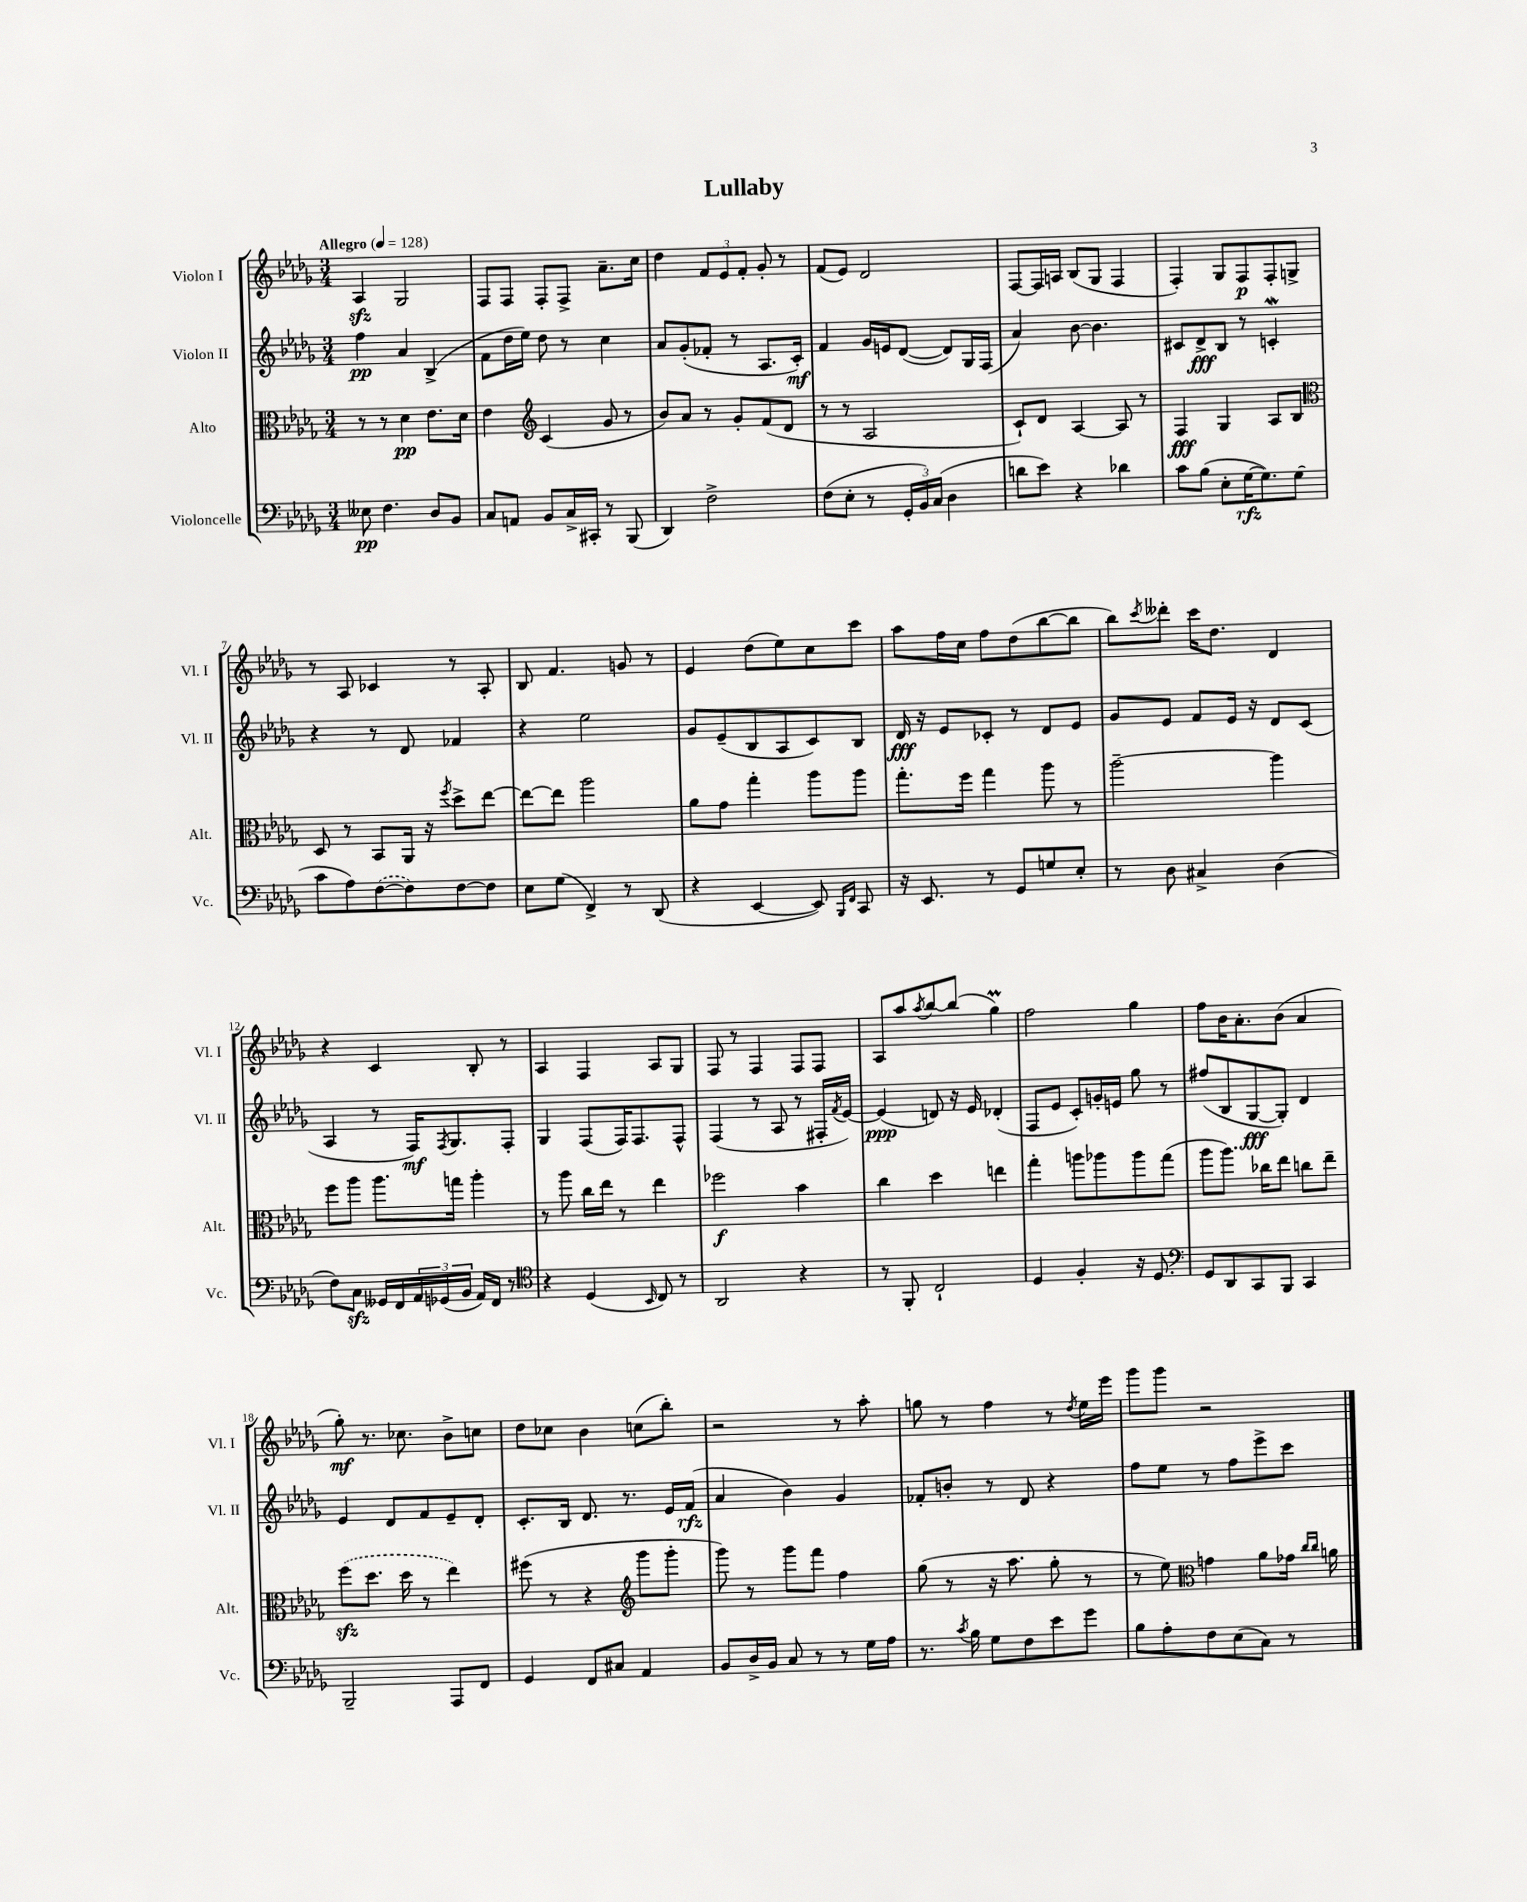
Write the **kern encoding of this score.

**kern	**kern	**kern	**kern
*staff4	*staff3	*staff2	*staff1
*clefF4	*clefC3	*clefG2	*clefG2
*k[b-e-a-d-g-]	*k[b-e-a-d-g-]	*k[b-e-a-d-g-]	*k[b-e-a-d-g-]
*M3/4	*M3/4	*M3/4	*M3/4
*MM128	*MM128	*MM128	*MM128
8E--\	8r	4ff\	4A-/
4.F\	8r	.	.
.	4d-\	4a-/	2G-/
8D-/L	8.e-\L	(4B-^/	.
8BB-/J	.	.	.
.	16d-\Jk	.	.
=	=	=	=
8C/L	4e-\	8f\L	8F/L
8AA/J	.	16dd-\L	8F/J
.	.	16ee-\JJ)	.
*	*clefG2	*	*
8BB-/L	(4c/	8dd-\	8F'/L
16C^/L	.	8r	8F^/J
16CC#'/JJ	.	.	.
8r	8g-/	4cc\	8.a-~\L
(8BBB-/	8r	.	.
.	.	.	16cc\Jk
=	=	=	=
4DD-/)	8b-/L)	8a-/L	4dd-\
.	8a-/J	(8g-'/	.
2F^\	8r	8f-'/J	12f/L
.	.	.	12e-/
.	8g-'/L	8r	.
.	.	.	12f'/J
.	(8f/	8.A-/L	8g-'/
.	8d-/J	.	8r
.	.	16c'/Jk)	.
=	=	=	=
(8F\L	8r	4f/	(8f/L
8E-'\J	8r	.	8e-/J)
8r	2A-/	16g-/LL	2d-/
.	.	16e/J	.
24GG-'/LL	.	([8d-/J	.
24BB-/)	.	.	.
(24C/JJ	.	.	.
4D-\	.	8d-/]L)	.
.	.	16G-/L	.
.	.	(16F/JJ	.
=	=	=	=
8d\L	8c`/L)	4a-/)	[8F/L
8e-\J)	8d-/J	.	16F/]L
.	.	.	16A/JJ
4r	[4A-/	[8b-\	(8B-/L
.	.	4.b-\]	8G-/J
4d-\	8A-/]	.	4F/
.	8r	.	.
=	=	=	=
8c\L	4F/	8c#/L	4F'/)
(8B-\J	.	8d-^/	.
8E-'\L	4G-/	8B-/J	8G-/L
[16G-\K	.	8r	8F/
8.G-\])	.	.	.
.	8A-/L	4c'/	8F'/
(8G-\J	8B-/J	.	8G^/J
=	=	=	=
*	*clefC3	*	*
8c\L	8D-/	4r	8r
8A-\)	8r	.	8A-/
([8F\	8BB-/L	8r	4c-/
8F\])	16AA-/Jk	8d-/	.
.	16r	.	.
.	8qff/	.	.
[8F\	8dd-^\L	4f-/	8r
8F\]J	[8ee-\J	.	8A-'/
=	=	=	=
8E-\L	8ee-\_L	4r	8B-/
(8G-\J	8ee-\]J	.	4.f/
4FF^/)	2aa-\	2ee-\	.
8r	.	.	8g/
(8DD-/	.	.	8r
=	=	=	=
4r	8a-\L	8g-/L	4e-/
.	8g-\J	(8e-~/	.
[4EE-/	4gg-'\	8B-/	(8dd-\L
.	.	8A-/	8ee-\)
8EE-/])	8aa-\L	8c/)	8cc\
16qqBBB-/LL	.	.	.
16qqFF/JJ	.	.	.
8CC/	8aa-\J	8B-/J	8ccc\J
=	=	=	=
16r	8.gg-'\L	16d-/	8aa-\L
8.EE-/	.	16r	.
.	.	8e-/L	16ff\L
.	16ff\Jk	.	16cc\JJ
8r	4gg-\	8c-'/J	8ff\L
8GG-/L	.	8r	(8dd-\
8G/	8aa-\	8d-/L	[8bb-\
8E-'/J	8r	8e-/J	8bb-\]J
=	=	=	=
8r	[2aa-~\	8g-/L	8bb-\L)
.	.	.	8qccc/
8D-\	.	8e-/J	8ddd--'\J
4C#^/	.	8f/L	16ccc\LK
.	.	.	8.dd-\J
.	.	16e-/Jk	.
.	.	16r	.
(4D-\	4aa-\]	8d-/L	4d-/
.	.	(8c/J	.
=	=	=	=
8F\L)	8ff\L	4A-/	4r
8C\J	8aa-\J	.	.
16GG--/LL	8.aa-\L	8r	4c/
16FF/	.	.	.
24AA-/	.	16F/LK)	.
(24GG-/	.	.	.
.	.	8qF/	.
.	16gg\Jk	8.G-/	.
24BB-/JJ	.	.	.
16AA-/LL)	4aa-'\	.	8B-'/
16FF/JJ	.	.	.
8r	.	8F'/J	8r
=	=	=	=
*clefC4	*	*	*
4r	8r	4G-/	4A-/
.	8aa-\	.	.
(4D-/	16cc\LL	(8F/L	4F/
.	16ee-\JJ	.	.
.	8r	16F/K)	.
.	.	8.F/	.
16qqBB-/	.	.	.
8C/)	4ee-\	.	8A-/L
8r	.	8F^^/J	8G-/J
=	=	=	=
2AA-/	2ff-\	(4F/	8F/
.	.	.	8r
.	.	8r	4F/
.	.	8A-/	.
4r	4b-\	8r	8F/L
.	.	16F#'/LL	8F/J
.	.	8qf/	.
.	.	[16e-/JJ)	.
=	=	=	=
8r	4cc\	(4e-/]	8A-/L
8FF'/	.	.	8aa-/
.	.	.	8qaa-/
2C`/	4dd-\	8d/)	[8bb-/
.	.	16r	(8bb-/]J
.	.	16e-/	.
.	4ee\	(4d-'/	4gg-\)
=	=	=	=
4D-/	4gg-'\	8F/L	2ff\
.	.	8e-/J	.
4F'/	8aa\L	8c'/L)	.
.	8aa-\	16g'/L	.
.	.	16e/JJ	.
16r	8aa-\	8gg-\	4gg-\
8.D-/	.	.	.
.	(8gg-\J	8r	.
=	=	=	=
*clefF4	*	*	*
8GG-/L	8aa-\L	(8ff#/L	8ff\L
8DD-/	8.aa-\J)	8B-/	16b-\K
.	.	.	8.a-'\
8CC/	.	[8G-/	.
.	16cc-\LK	.	.
8BBB-/J	8ee-\J	8G-'/]J)	(8b-\J
4CC/	8cc\L	4d-/	4a-/
.	8ee-~\J	.	.
=	=	=	=
2BBB-~/	(8ff\L	4e-/	8gg-'\)
.	8.dd-\J	.	8.r
.	.	8d-/L	.
.	16dd-\	.	8.cc-\
.	8r	8f/	.
8AAA-/L	4ee-\)	8e-~/	8b-^\L
8FF/J	.	8d-'/J	8cc\J
=	=	=	=
4GG-/	(8ff#\	8.c'/L	8dd-\L
.	8r	.	8cc-\J
.	.	16B-/Jk	.
8FF/L	4r	8.d-/	4b-\
8C#/J	.	.	.
.	.	8.r	.
*	*clefG2	*	*
4AA-/	8ggg-\L	.	(8cc\L
.	8ggg-'\J	16e-/LL	8bb-'\J)
.	.	(16f/JJ	.
=	=	=	=
8BB-/L	8ggg-\)	4a-/	2r
16D-^/L	8r	.	.
16BB-/JJ	.	.	.
8C/	8ggg-\L	4b-\)	.
8r	8fff\J	.	.
8r	4ff\	4g-/	8r
16G-\LL	.	.	8aa-'\
16A-\JJ	.	.	.
=	=	=	=
8.r	(8gg-\	8f-'/L	8gg\
.	8r	8b'/J	8r
8qc/	.	.	.
16B-\	.	.	.
8G-\L	16r	8r	4ff\
.	8.aa-\	.	.
8F\	.	8d-/	.
8e-\	8gg-'\	4r	8r
.	.	.	8qdd-/
8g-\J	8r	.	16ee-\LL
.	.	.	16eee-\JJ
=	=	=	=
8B-\L	8r	8ff\L	8ggg-\L
8A-'\	8ee-\)	8ee-\J	8ggg-\J
*	*clefC3	*	*
8F\	4g\	8r	2r
(8E-\	.	8ff\L	.
8C\J)	8a-\L	8eee-^\	.
8r	16g-\Jk	8ccc\J	.
.	16qqcc/LL	.	.
.	16qqcc/JJ	.	.
.	16a\	.	.
==	==	==	==
*-	*-	*-	*-
